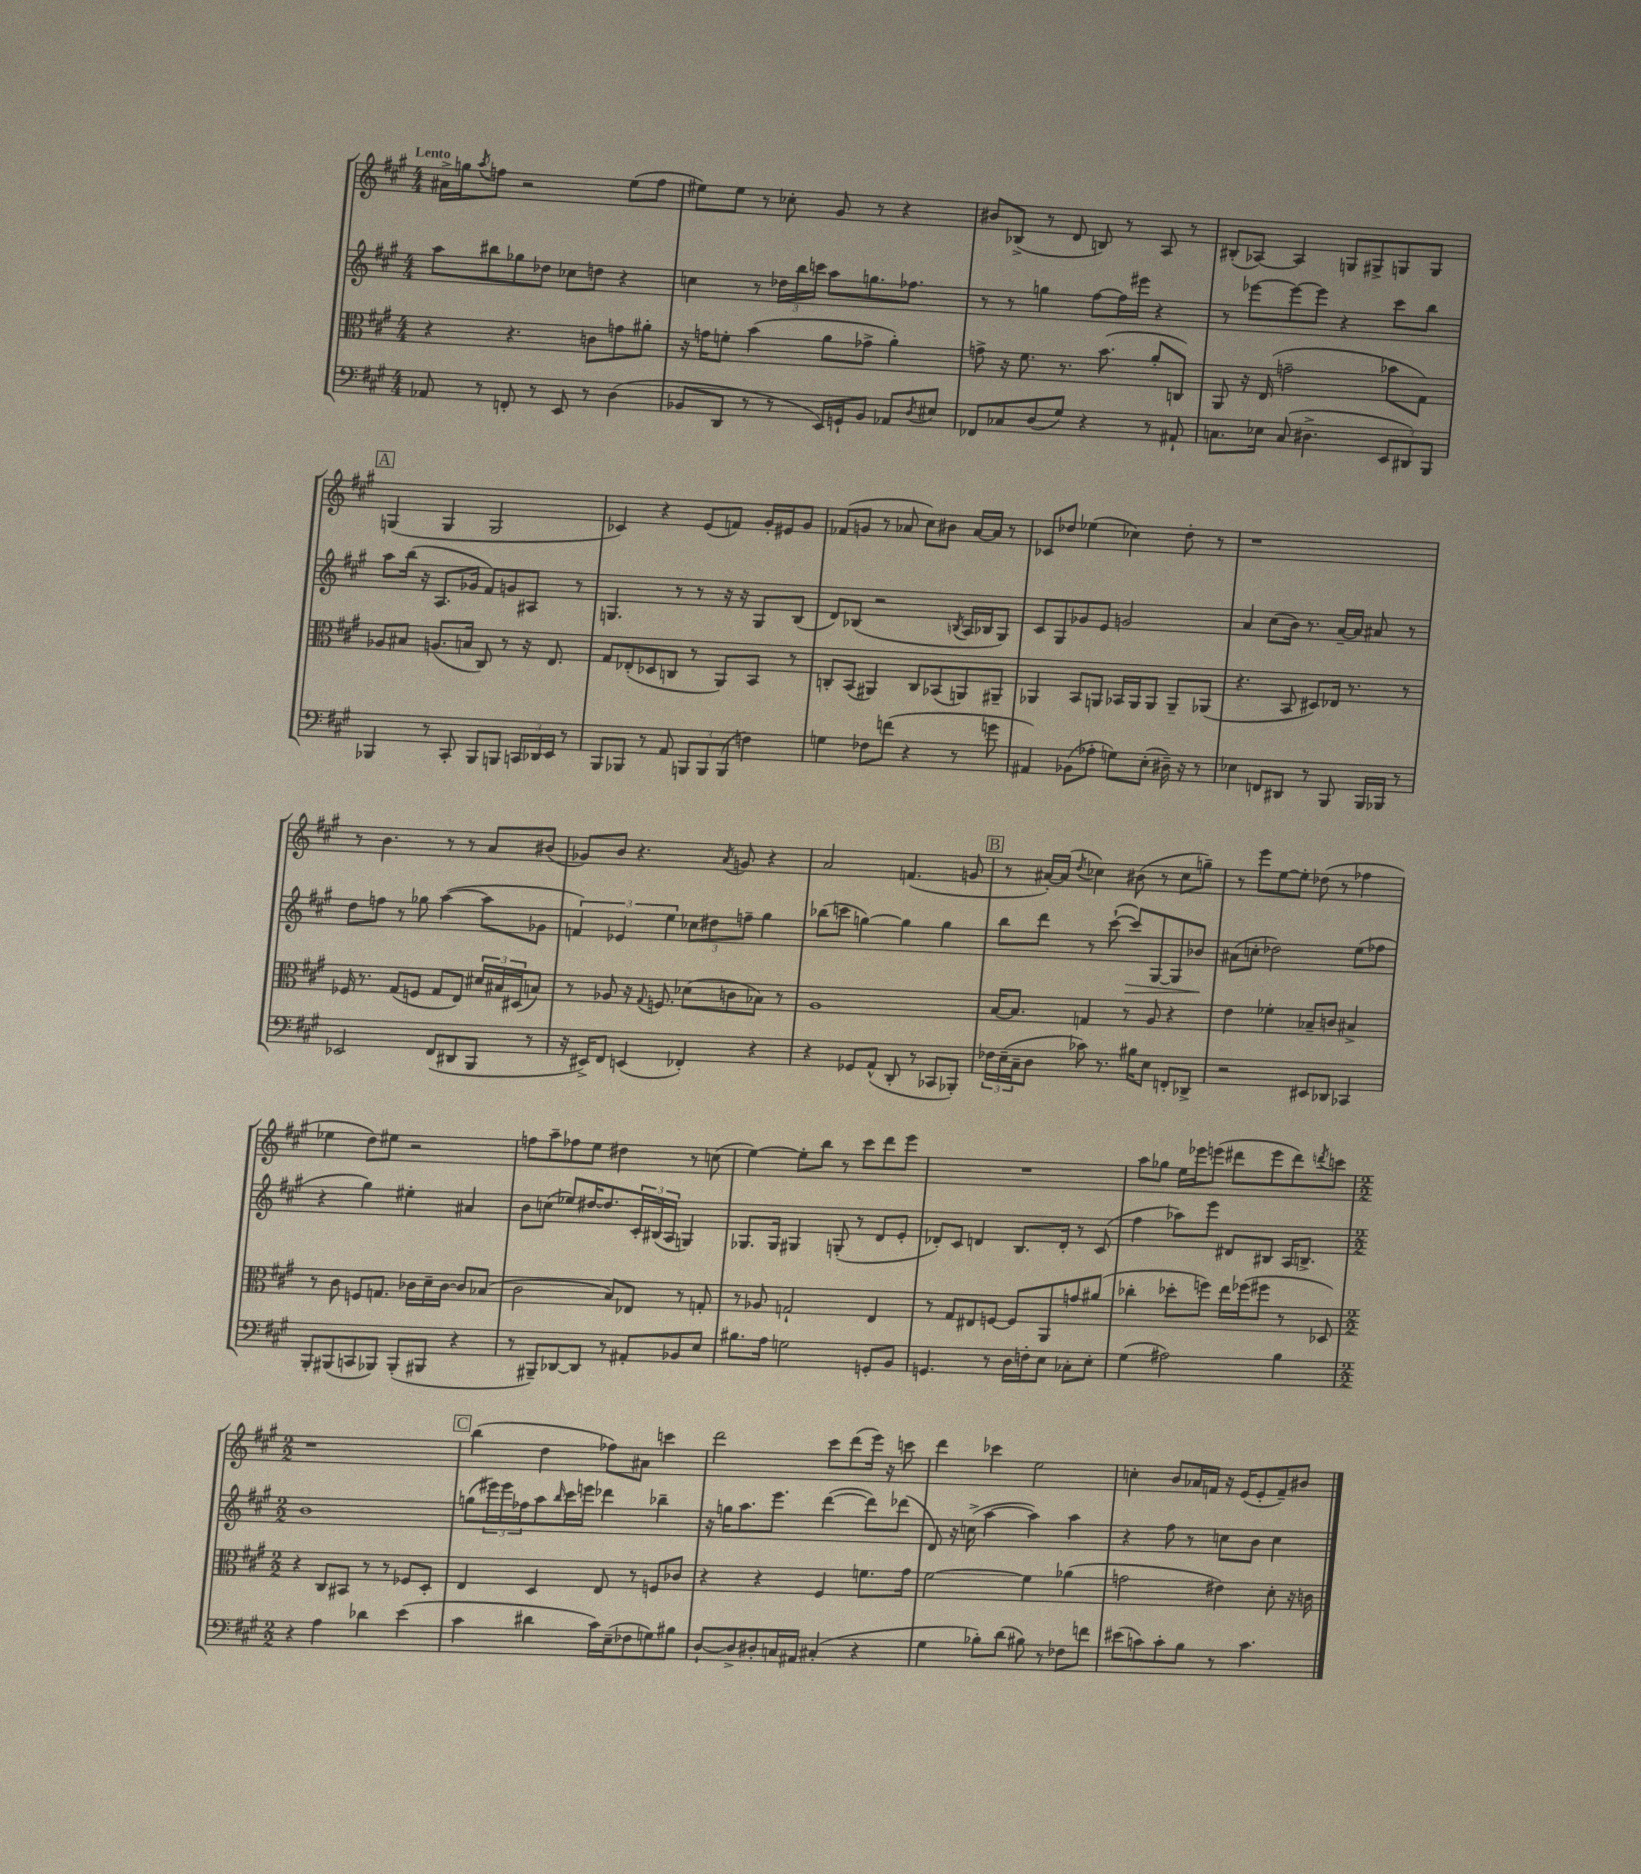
<<
\new StaffGroup <<
\new Staff = "s0" {
    \clef treble \key a \major \numericTimeSignature \time 4/4 \tempo "Lento"
    ais'16-> g''16 \acciaccatura { a''8 } f''8 r2 e''8( f''8 |
    eis''8) eis''8 r8 ces''8-. gis'8 r8 r4 |
    bis'8 bes8->( r8 d'8 b8) r8 a8 r8 |
    bis8-.( aes8~) aes4 g8 gis8-> g8 g8 |
    \mark \markup { \box "A" } g4( g4 g2 |
    ces'4) r4 e'8( f'8) gis'16-. eis'16 gis'8 |
    fes'8( g'8 r8 aes'8 cis''8) bis'8 aes'16~ aes'16 r8 |
    ces'8 des''8 ees''4( ces''4) des''8-. r8 |
    r1 |
    r8 b'4. r8 r8 a'8 bis'8( |
    ges'8) b'8 r4. \acciaccatura { a'8 } g'8 r4 |
    a'2 f'4.( g'8 |
    \mark \markup { \box "B" } r8 ais'16~-.) ais'16( \acciaccatura { d''8 } ces''4) bis'8( r8 ces''8 g''8--) |
    r8 e'''8 e''8~ e''8-. des''8( r8 fes''4 |
    ees''4 d''8) eis''8 r2 |
    f''8 a''8-- fes''8 e''8 dis''4 r8 c''8( |
    e''4~) e''8-. b''8 r8 cis'''8 d'''8 e'''8 |
    R1 |
    a''8 ges''8 e''16 ees'''16 e'''8( dis'''8 e'''8 dis'''8) \acciaccatura { d'''8 } c'''8 |
    \numericTimeSignature \time 2/2 r1 |
    \mark \markup { \box "C" } b''4( d''4 fes''8) ais'8 c'''4 |
    d'''2 cis'''8 d'''8( e'''16) r16 c'''8 |
    d'''4 ces'''4 e''2 |
    c''4-. b'8 aes'16 f'16 r16 e'16( e'8-. f'8--) bis'8 \bar "|." |
}
\new Staff = "s1" {
    \clef treble \key a \major \numericTimeSignature \time 4/4
    a''8 bis''8 ges''8 des''8 ces''8 d''8 r4 |
    c''4 r8 \tuplet 3/2 { des''16 b''16 c'''16 } a''8 g''8. fes''8. |
    r8 r8 g''4 fis''8~ fis''16 eis'''16 r4 |
    r8 ees'''8~ ees'''8~ ees'''8 r4 cis'''8 b''8 |
    \mark \markup { \box "A" } a''8 b''16( r16 a8. ges'16 fis'8) g'8 ais8 r8 |
    g4. r8 r8 r16 r16 g8 b8( |
    d'8) bes8( r2 \acciaccatura { b8 } a16 bes16 gis8) |
    cis'8 gis8 ges'8 e'8 g'2 |
    a'4 cis''8( b'16) r8. a'16~-- a'16 ais'8 r8 |
    d''8 f''8 r8 ges''8 a''4~( a''8 ges'8 |
    \tuplet 3/2 { f'4) ees'4 e''4 } \tuplet 3/2 { ces''8 dis''8 f''8-- } gis''4 |
    bes''8( c'''8 g''4~) g''4 g''4 |
    \mark \markup { \box "B" } b''8 d'''8 r8 cis'''8~-!( cis'''8\>) gis8~ gis8 bes'8\! |
    ais'8( c''8-. des''2) e''8( fes''8 |
    r4 gis''4) eis''4-. ais'4 |
    b'8 c''8( ees''8) dis''16~ dis''8. \tuplet 3/2 { cis'16-. bis16( a16 } g4) |
    ges8. ges16 gis4 g8-.( r8 d'8 e'8-. |
    des'8-.) cis'8 d'4 b8. d'16-. r8 cis'8( |
    fis''4 aes''8) e'''8 dis'8 bis8 a16 b8.-> |
    \numericTimeSignature \time 2/2 b'1 |
    \mark \markup { \box "C" } g''8( \tuplet 3/2 { eis'''16) eis'''16 fes''16 } a''8 \grace { b''16 } cis'''16 e'''16 des'''4 bes''4-- |
    r16 g''16 a''8. e'''8. d'''4~( d'''8) des'''8( |
    d'8) r16 c''16->( a''4~ a''4) a''4 |
    r4 fis''8 r8 c''8 b'8 c''4 \bar "|." |
}
\new Staff = "s2" {
    \clef alto \key a \major \numericTimeSignature \time 4/4
    r4 r4. c'8 g'8 ais'8-. |
    r16 g'16 f'8-. b'4( a'8 ges'8-> a'4-.) |
    g'8-> r16 fis'8. r8. b'8.( a'8-. c8) |
    a,8 r16 e16( g'2-- bes'8 gis8) |
    \mark \markup { \box "A" } aes8 bis8 a8.( b16 cis8) r8 r16 e8. |
    gis8 ees8-.( des8 c8 r8 a,8) b,8 r8 |
    c8-. b,8( ais,4) c8 bes,8( a,8) ais,8-- |
    aes,4 b,8 a,8 bes,16 a,16 a,8 a,8-- aes,8( |
    r4. b,8 dis8) ees16 r8. r8 |
    fes16 r8. gis8( f8 gis8 e8) \tuplet 3/2 { dis'16 bis16 dis16( } b8) |
    r8 aes8 r16 \appoggiatura { gis8 } f8. des'8( c'8 bes8) r8 |
    a1 |
    \mark \markup { \box "B" } b16~ b8. g4 r8 a8 r4 |
    e'4 fes'4-. bes8-- c'8 bis4-> |
    r8 cis'8 f8 g8. ces'16 d'16-- ces'16~ ces'8 bes8( |
    cis'2 b8) ees8 r8 g8-. |
    r8 aes8 g2-! e4 |
    r8 gis8 eis8 f8~ f8 a,8 g'8 ais'8( |
    ces''4-. des''8-. f''8) e''16 fes''16( fis''8 r8 des8) |
    \numericTimeSignature \time 2/2 r4 cis8 bis,8 r8 r8 fes8 d8-. |
    \mark \markup { \box "C" } e4 d4 e8 r8 f8 ces'8 |
    r4 r4 fis4 f'8. gis'16 |
    fis'2~ fis'4 aes'4( |
    g'2 eis'4) d'8-. r16 c'16 \bar "|." |
}
\new Staff = "s3" {
    \clef bass \key a \major \numericTimeSignature \time 4/4
    aes,8 r8 f,8-. r8 e,8 r8 d4( |
    bes,8 d,8 r8 r8 e,16) g,16-! bes,8 aes,8 \acciaccatura { d8 } eis8 |
    fes,8 ces8 d8( gis8) r4 r8 ais,8-! |
    c8. ees16 c8( dis4.-> \tuplet 3/2 { e,8 dis,8) b,,8 } |
    \mark \markup { \box "A" } bes,,4 r8 cis,8-. bes,,8 b,,8 \tuplet 3/2 { c,16 des,16 e,16 } r8 |
    b,,8 bes,,8 r8 a,8 \tuplet 3/2 { b,,8 b,,8 b,,8( } f4) |
    g4 fes8 f'8( r4 r8 g'8 |
    ais,4) bes,8( aes8-. g8) e8-.( dis16--) r16 r8 |
    ees4 f,8 dis,8 r8 b,,8 b,,16 bes,,16 r8 |
    ees,2 fis,8( dis,8 b,,8 r8 |
    r16 eis,16->) fis,8 e,4( fes,4-.) r4 |
    r4 ges,8 a,8-^( d,8-. r8 ces,8 bes,,8-.) |
    \mark \markup { \box "B" } \tuplet 3/2 { fes16 e16--( cis16-- } d8 ces'8) r8. bis16 e8 f,8-. des,8-> |
    r2 eis,8 des,8 ces,4 |
    b,,8-. bis,,8( c,8 bes,,8) bes,,8-.( bis,,8 r4 |
    r8 bis,,8--) des,8~ des,8 r8 ais,8-. bes,8 e8 |
    bis8. a16 g2 g,8-. b,8 |
    g,4. r8 d16 f16-. e8 ces8-. e8-. |
    gis4( ais2) b4 |
    \numericTimeSignature \time 2/2 r4 a4 des'4 e'4( |
    \mark \markup { \box "C" } cis'4 dis'4 cis'16) e16--( fes8 g8) bis8 |
    d8~-! d8-> dis8-. c16 ais,16 cis4-.( r4 |
    gis4 bes8-.) d'8( bis8) r8 fes8 f'8 |
    eis'8( c'8) c'8-. b8 r8 c'4. \bar "|." |
}
>>
>>
\layout { \context { \Score \remove "Bar_number_engraver" } }
